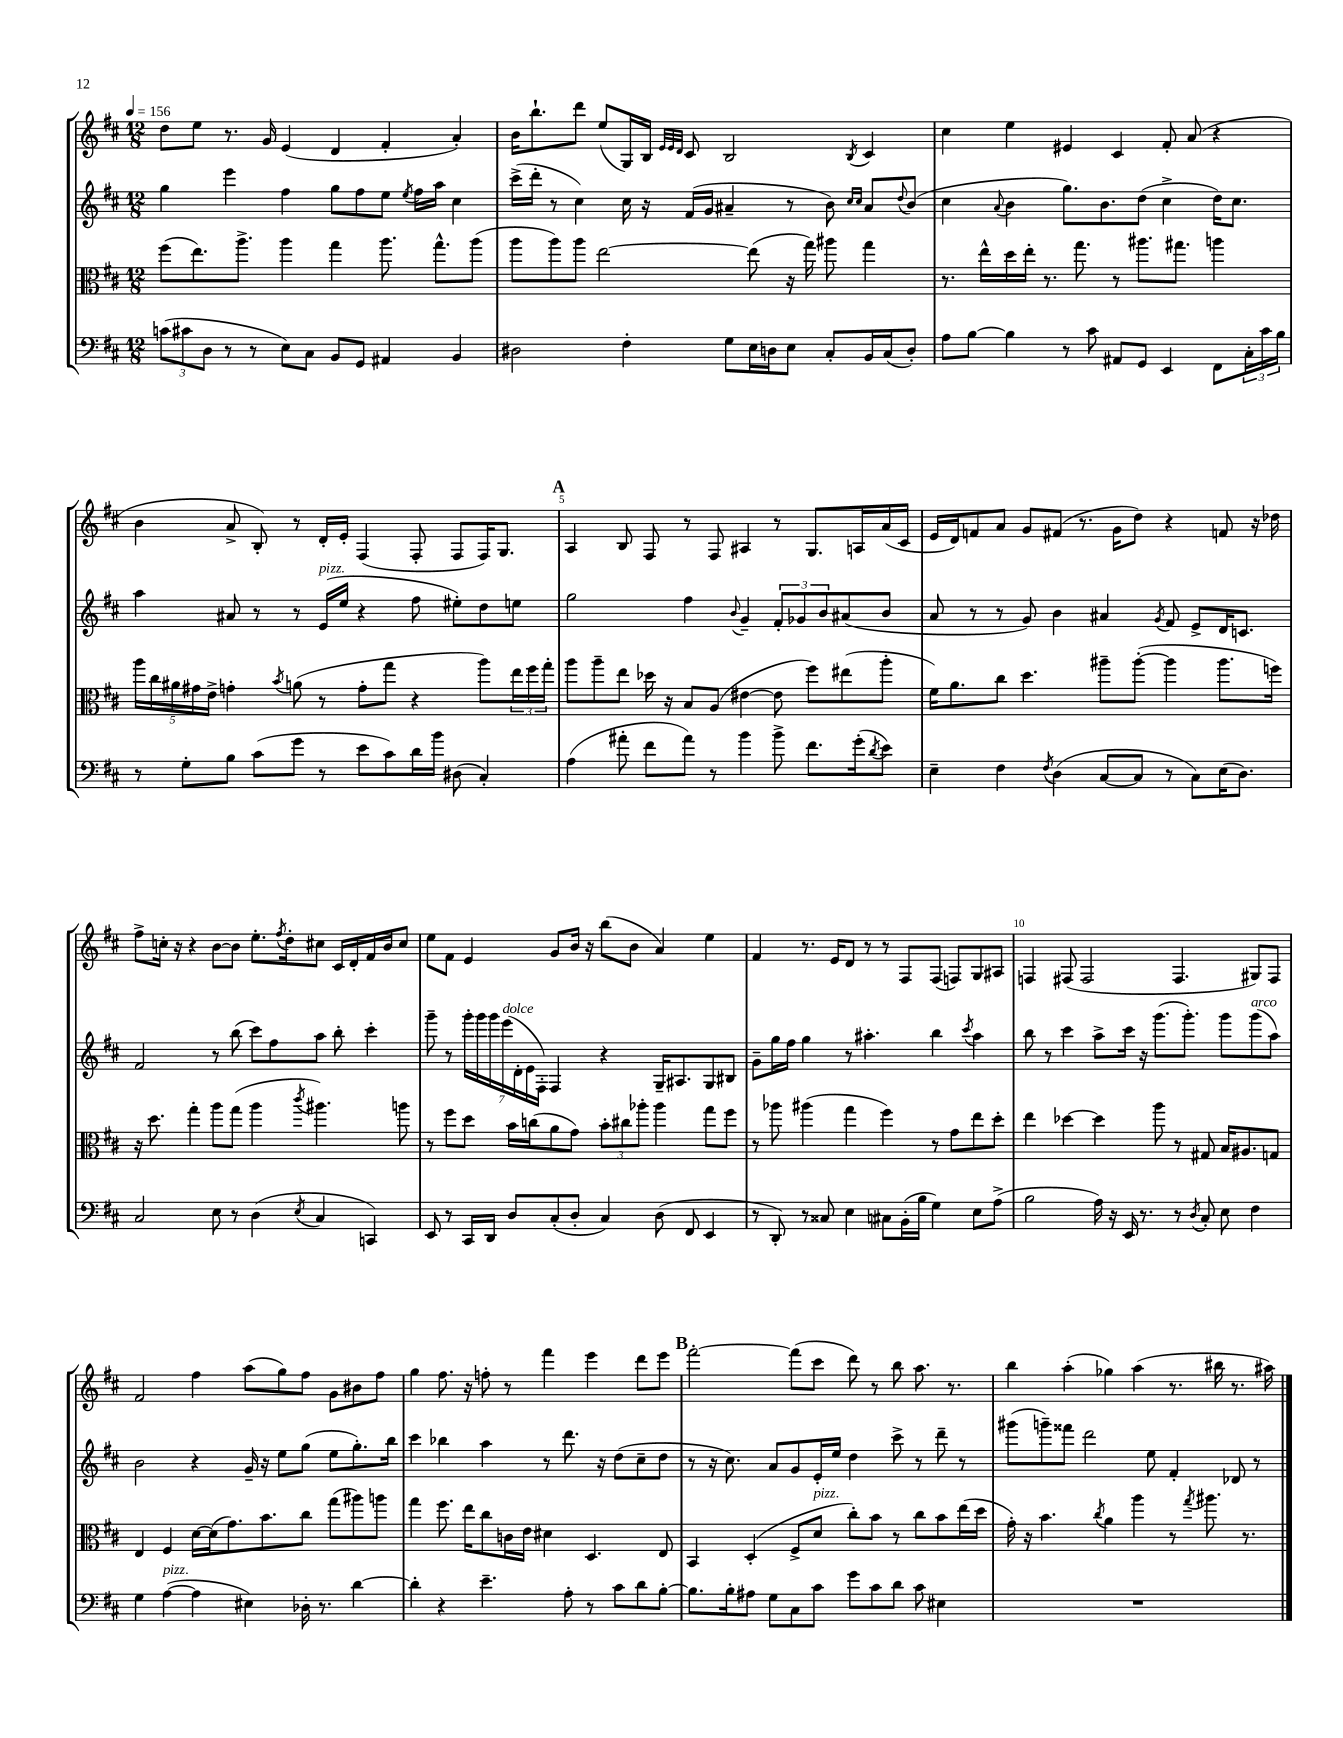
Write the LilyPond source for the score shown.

<<
\new StaffGroup <<
\new Staff = "s0" {
    \clef treble \key d \major \numericTimeSignature \time 12/8 \tempo 4 = 156
    d''8 e''8 r8. g'16 e'4( d'4 fis'4-. a'4-.) |
    b'16 b''8.-! d'''8 e''8( g16) b16 \grace { e'32 e'32 d'32 } cis'8 b2 \acciaccatura { b8 } cis'4 |
    cis''4 e''4 eis'4 cis'4 fis'8-. a'8( r4 |
    b'4 a'8-> b8-.) r8 d'16-. e'16-. fis4( fis8-. fis8 fis16) g8. |
    \mark \markup { \bold "A" } a4 b8 fis8 r8 fis8 ais4 r8 g8. a16 a'16( cis'16 |
    e'16 d'16) f'8 a'8 g'8 fis'8( r8. g'16 d''8) r4 f'8 r16 des''16 |
    fis''8-> c''16-. r16 r4 b'8~ b'8 e''8.-. \acciaccatura { fis''8 } d''16-. cis''8 cis'16 d'16-. fis'16 b'16 cis''8 |
    e''8 fis'8 e'4 g'8 b'16 r16 b''8( b'8 a'4) e''4 |
    fis'4 r8. e'16 d'8 r8 r8 fis8 fis8( f8) g8 ais8 |
    f4 fis8( fis2 fis4. gis8) fis8 |
    fis'2 fis''4 a''8( g''8) fis''8 g'8 bis'8 fis''8 |
    g''4 fis''8. r16 f''8-. r8 fis'''4 e'''4 d'''8 e'''8 |
    \mark \markup { \bold "B" } fis'''2~-. fis'''8( cis'''8 d'''8) r8 b''8 a''8. r8. |
    b''4 a''4-.( ges''4) a''4( r8. bis''16 r8. ais''16) \bar "|." |
}
\new Staff = "s1" {
    \clef treble \key d \major \numericTimeSignature \time 12/8
    g''4 e'''4 fis''4 g''8 fis''8 e''8 \acciaccatura { e''8 } fis''16 a''16 cis''4 |
    cis'''16->( d'''16-. r8 cis''4) cis''16 r16 fis'16( g'16 ais'4-- r8 b'8) \grace { cis''16 cis''16 } ais'8 \appoggiatura { d''8 } b'8( |
    cis''4 \appoggiatura { a'8 } b'4 g''8.) b'8. d''8( cis''4-> d''16) cis''8. |
    a''4 ais'8 r8 r8 e'16^\markup { \italic "pizz." }( e''16 r4 fis''8 eis''8-.) d''8 e''8 |
    \mark \markup { \bold "A" } g''2 fis''4 \appoggiatura { b'8 } g'4-- \tuplet 3/2 { fis'8-. ges'8 b'8 } ais'8( b'8 |
    a'8 r8 r8 g'8) b'4 ais'4 \acciaccatura { g'8 } fis'8 e'8-> d'16 c'8. |
    fis'2 r8 b''8( cis'''8) fis''8 a''8 b''8-. cis'''4-. |
    g'''8-- r8 \tuplet 7/4 { g'''16-. g'''16 g'''16 e'''16^\markup { \italic "dolce" }( d'16-. e'16 fis16-.) } fis4 r4 g16-- ais8. g8 bis8 |
    g'8-- g''16 fis''16 g''4 r8 ais''4.-. b''4 \acciaccatura { cis'''8 } ais''4 |
    b''8 r8 cis'''4 a''8-> cis'''16 r16 g'''8.( g'''8.-.) g'''8 g'''8^\markup { \italic "arco" }( a''8) |
    b'2 r4 g'16-- r16 e''8 g''8( e''8 g''8.-.) b''16 |
    cis'''4 bes''4 a''4 r8 d'''8. r16 d''8( cis''8-- d''8 |
    \mark \markup { \bold "B" } r8 r16 cis''8.) a'8 g'8 e'16-. e''16 d''4 cis'''8-> r8 d'''8-- r8 |
    gis'''8( g'''8--) fisis'''8 d'''2 e''8 fis'4-. des'8 r8 \bar "|." |
}
\new Staff = "s2" {
    \clef alto \key d \major \numericTimeSignature \time 12/8
    fis''8( e''8.) a''8.-> a''4 g''4 a''8. g''8.-^ a''8( |
    a''8 a''8) a''8 e''2~ e''8( r16 g''16) ais''8 g''4 |
    r8. e''16-^ d''16 e''16-. r8. g''8. r8 ais''8. gis''8. a''4 |
    \tuplet 5/4 { a''16 cis''16 ais'16 gis'16 e'16-> } g'4-. \acciaccatura { b'8 } a'8( r8 g'8-. g''8 r4 a''8) \tuplet 3/2 { e''16 fis''16 g''16-. } |
    \mark \markup { \bold "A" } a''8 a''8-- e''8 des''16 r16 b8 a8( eis'4~ eis'8 fis''8) eis''8( a''8-. |
    fis'16) a'8. cis''8 d''4. ais''8-- ais''8~-.( ais''4 ais''8. f''16) |
    r16 d''8. g''4-. a''8 g''8( a''4 \acciaccatura { cis'''8 } ais''4.) a''8 |
    r8 fis''8 d''8 b'16 c''16( a'8 g'8) \tuplet 3/2 { b'8-. cis''8 aes''8-. } aes''4 g''8 fis''8 |
    r8 aes''8 ais''4( g''4 fis''4) r8 g'8 e''8 d''8-. |
    e''4 des''4~ des''4 a''8 r8 gis8 b16 ais8. g8 |
    e4 fis4 d'16~ d'16( g'8.) b'8. cis''8 g''8( ais''8) a''8 |
    g''4 fis''8. e''16 cis''8 c'16 e'16 dis'4 d4. e8 |
    \mark \markup { \bold "B" } b,4 d4-.( fis8-> d'8^\markup { \italic "pizz." } cis''8-.) b'8 r8 cis''8 b'8 e''16( d''16 |
    g'16-.) r16 b'4. \acciaccatura { cis''8 } a'4 a''4 r8 \acciaccatura { g''8 } ais''8. r8. \bar "|." |
}
\new Staff = "s3" {
    \clef bass \key d \major \numericTimeSignature \time 12/8
    \tuplet 3/2 { c'8( cis'8 d8 } r8 r8 e8) cis8 b,8 g,8 ais,4 b,4 |
    dis2 fis4-. g8 e16 d16 e8 cis8-. b,16 cis16( d8-.) |
    a8 b8~ b4 r8 cis'8 ais,8 g,8 e,4 fis,8 \tuplet 3/2 { cis16-. cis'16 b16 } |
    r8 g8-. b8 cis'8( g'8 r8 e'8 cis'8) d'16 b'16 dis8( cis4-.) |
    \mark \markup { \bold "A" } a4( ais'8-. fis'8 ais'8) r8 b'4 b'8-> fis'8. g'16-.( \acciaccatura { d'8 } e'8) |
    e4-- fis4 \acciaccatura { fis8 } d4( cis8~ cis8 r8 cis8) e16( d8.) |
    cis2 e8 r8 d4( \acciaccatura { e8 } cis4 c,4) |
    e,8 r8 cis,16 d,16 d8 cis8-.( d8-. cis4) d8( fis,8 e,4 |
    r8 d,8-.) r8 cisis8 e4 cis8 b,16-.( b16 g4) e8 a8->( |
    b2 a16) r16 e,16 r8. r8 \acciaccatura { d8 } cis8-. e8 fis4 |
    g4 a4~^\markup { \italic "pizz." }( a4 eis4) des16-. r8. d'4~ |
    d'4-. r4 e'4.-- a8-. r8 cis'8 d'8 b8~-. |
    \mark \markup { \bold "B" } b8. b16-. ais8 g8 cis8 cis'8 g'8 cis'8 d'8 cis'8 eis4 |
    R1. \bar "|." |
}
>>
>>
\layout { \context { \Score \override BarNumber.break-visibility = ##(#f #t #t) barNumberVisibility = #(every-nth-bar-number-visible 5) } }
